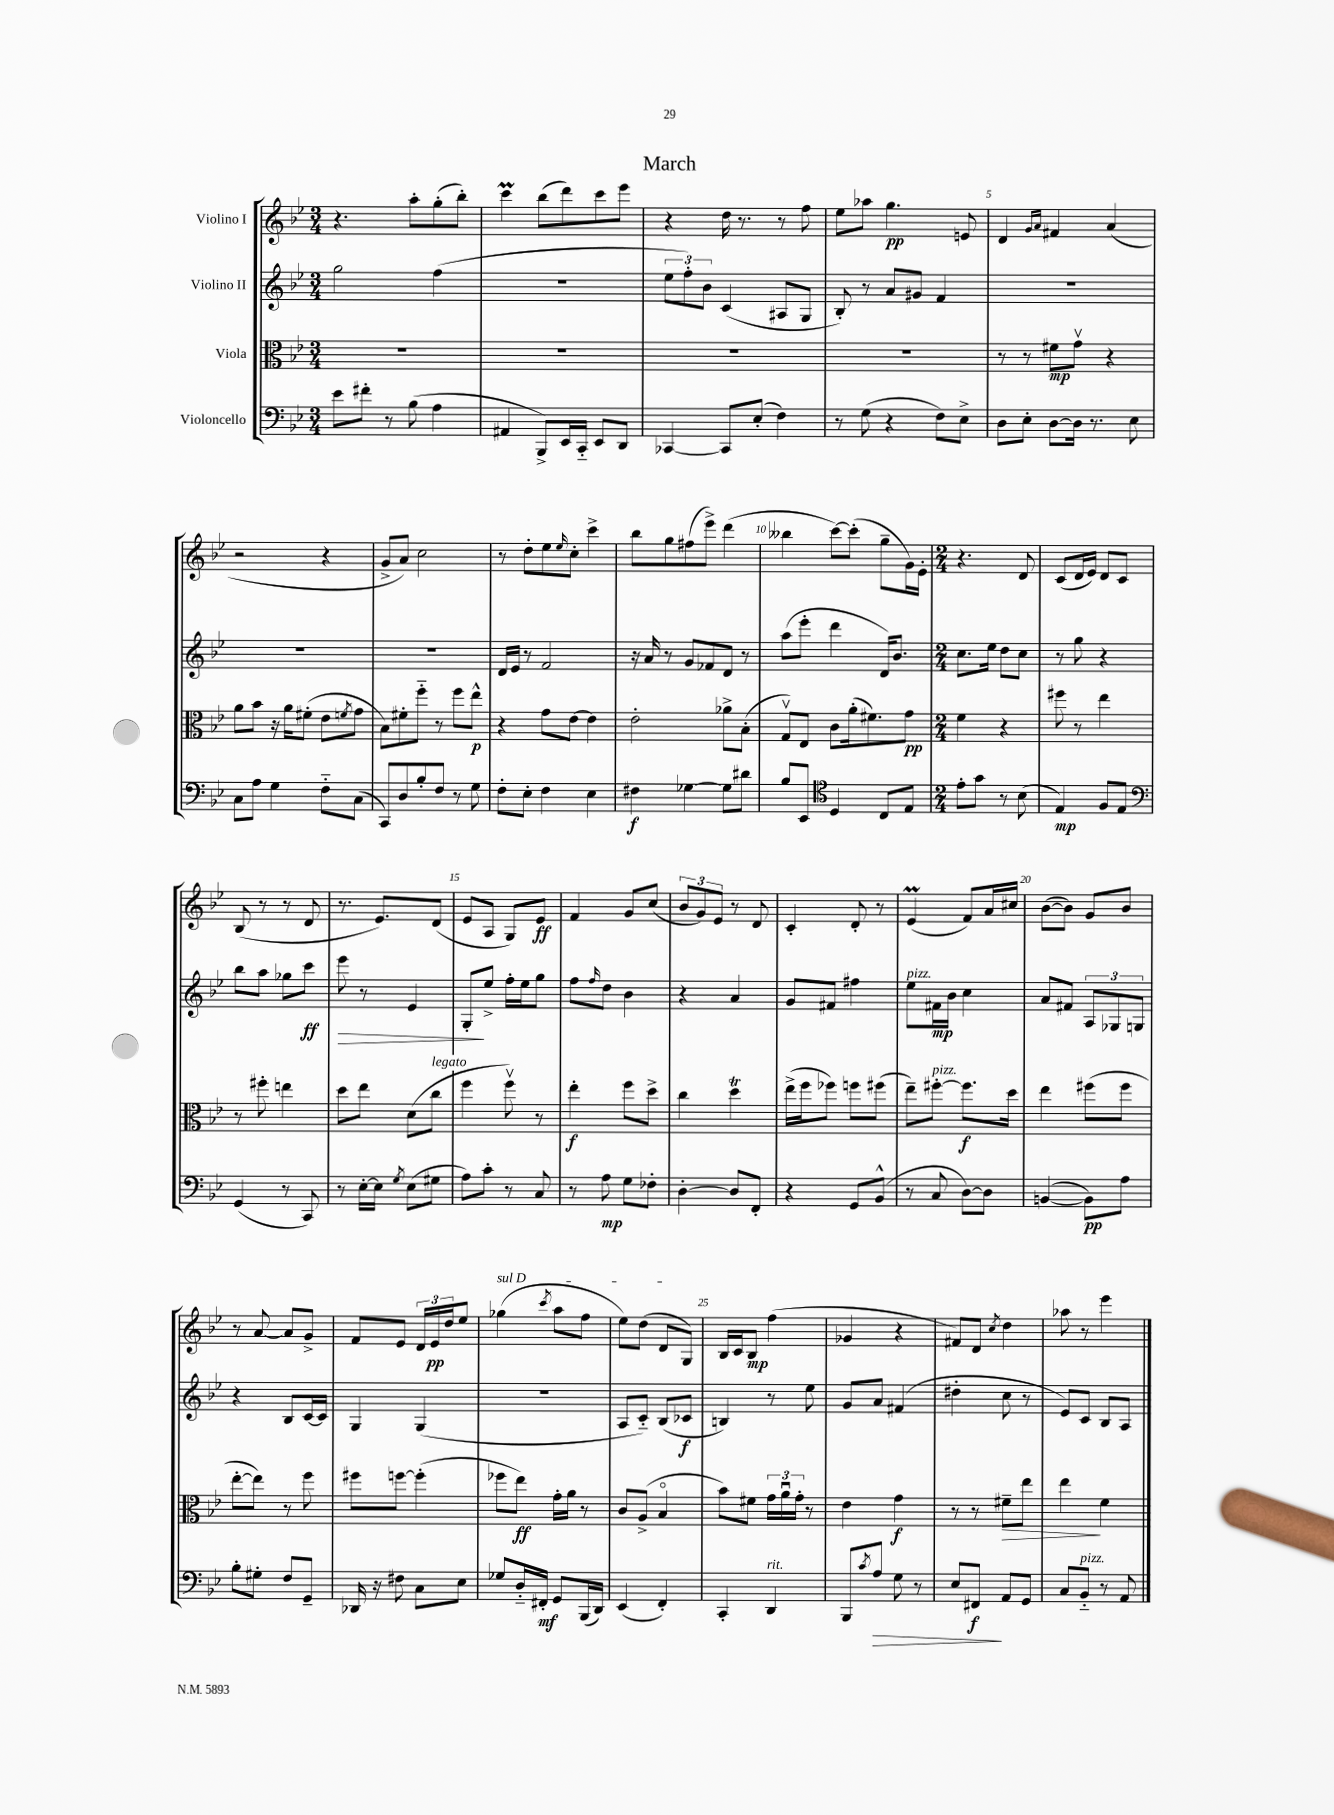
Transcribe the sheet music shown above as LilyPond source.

\header { title = "March" }
<<
\new StaffGroup <<
\new Staff = "s0" \with { instrumentName = "Violino I" } {
    \clef treble \key bes \major \numericTimeSignature \time 3/4
    r4. a''8-. g''8-.( bes''8-.) |
    c'''4\prall bes''8( d'''8) c'''8 ees'''8 |
    r4 d''16 r8. r8 f''8 |
    ees''8 aes''8 g''4.\pp e'8 |
    d'4 \grace { g'16 a'16 } fis'4 a'4( |
    r2 r4 |
    g'8-> a'8) c''2 |
    r8 d''8-. ees''8 \grace { ees''16 } c''8-. c'''4-> |
    bes''8 g''8 fis''8( ees'''8->) d'''4( |
    beses''4 c'''8~) c'''8-.( g''8-- g'16) ees'16-. |
    \numericTimeSignature \time 2/4 r4. d'8 |
    c'8( d'16 ees'16) d'8 c'8 |
    bes8( r8 r8 d'8 |
    r8. ees'8.) d'8( |
    ees'8 a8 g8) ees'8\ff |
    f'4 g'8 c''8( |
    \tuplet 3/2 { bes'8 g'8) ees'8 } r8 d'8 |
    c'4-. d'8-. r8 |
    ees'4\prall( f'8) a'16 cis''16 |
    bes'8~( bes'8) g'8 bes'8 |
    r8 a'8~ a'8 g'8-> |
    f'8 ees'8 \tuplet 3/2 { d'16 ees'16\pp d''16 } ees''8 |
    \once \override TextSpanner.bound-details.left.text = \markup { \italic "sul D" } ges''4\startTextSpan( \acciaccatura { c'''8 } a''8 f''8 |
    ees''8) d''8( d'8 g8\stopTextSpan) |
    bes16 c'16 bes8\mp f''4( |
    ges'4 r4 |
    fis'8) d'8 \acciaccatura { c''8 } d''4 |
    aes''8 r8 ees'''4 \bar "|." |
}
\new Staff = "s1" \with { instrumentName = "Violino II" } {
    \clef treble \key bes \major \numericTimeSignature \time 3/4
    g''2 f''4( |
    R2. |
    \tuplet 3/2 { ees''8 f''8-.) bes'8 } c'4( ais8 g8 |
    bes8-.) r8 a'8 gis'8 f'4 |
    R2. |
    R2. |
    R2. |
    d'16 ees'16 r8 f'2 |
    r16 a'16 r8 g'8 fes'8 d'8 r8 |
    a''8( ees'''8-. d'''4 d'16) bes'8. |
    \numericTimeSignature \time 2/4 c''8. ees''16 d''8 c''8 |
    r8 g''8 r4 |
    bes''8 a''8 ges''8 c'''8\ff |
    ees'''8\> r8 ees'4 |
    g8-.\! ees''8-> f''16-. ees''16 g''8 |
    f''8 \grace { f''16 } d''8 bes'4 |
    r4 a'4 |
    g'8 fis'8 fis''4 |
    ees''8^\markup { \italic "pizz." } fis'16\mp bes'16 c''4 |
    a'8 fis'8 \tuplet 3/2 { a8 ges8 g8 } |
    r4 bes8 c'16~ c'16 |
    g4 g4( |
    R2 |
    a8 c'8-_) bes8( ces'8\f |
    b4) r8 ees''8 |
    g'8 a'8 fis'4( |
    dis''4-. c''8 r8 |
    ees'8) c'8 bes8 a8 \bar "|." |
}
\new Staff = "s2" \with { instrumentName = "Viola" } {
    \clef alto \key bes \major \numericTimeSignature \time 3/4
    R2. |
    R2. |
    R2. |
    R2. |
    r8 r8 fis'8\mp g'8\upbow r4 |
    a'8 bes'8 r16 a'16 fis'8-.( ees'8 \acciaccatura { f'8 } g'8 |
    bes8) fis'8-. f''8-_ r8 f''8 ees''8-^\p |
    r4 g'8 ees'8~ ees'4 |
    ees'2-. aes'8-> bes8-.( |
    g8\upbow) ees8 c'8 a'16-.( fis'8.) g'8\pp |
    \numericTimeSignature \time 2/4 f'4 r4 |
    fis''8 r8 ees''4 |
    r8 fis''8-. e''4 |
    d''8 ees''8 d'8( c''8^\markup { \italic "legato" } |
    f''4 f''8\upbow) r8 |
    ees''4-.\f f''8 d''8-> |
    c''4 d''4\trill |
    ees''16->( f''16 fes''8) f''8 fis''8( |
    ees''8--) fis''8~-.^\markup { \italic "pizz." } fis''8.\f d''16 |
    ees''4 fis''8( fis''8 |
    ees''8~-. ees''8) r8 f''8 |
    fis''8 f''8~ f''4-.( |
    fes''8 ees''8\ff) g'16-. a'16 r8 |
    c'8 a8->( bes4\flageolet |
    bes'8) fis'8 \tuplet 3/2 { g'16 a'16\downbow g'16-. } r8 |
    ees'4 g'4\f |
    r8 r8 fis'8--\> ees''8 |
    ees''4\! f'4 \bar "|." |
}
\new Staff = "s3" \with { instrumentName = "Violoncello" } {
    \clef bass \key bes \major \numericTimeSignature \time 3/4
    ees'8 fis'8-. r8 bes8( a4 |
    ais,4 bes,,8->) ees,16 c,16-_ ees,8 d,8 |
    ces,4~ ces,8 ees8-.( f4) |
    r8 g8( r4 f8) ees8-> |
    d8 ees8-. d8~ d16 r8. ees8 |
    c8 a8 g4 f8-_ c8( |
    c,8) d8 bes8-. f8 r8 g8 |
    f8-. ees8-. f4 ees4 |
    fis4\f ges4~ ges8 dis'8 |
    bes8 ees,8 \clef tenor d4 c8 ees8 |
    \numericTimeSignature \time 2/4 ees'8-. g'8 r8 bes8( |
    ees4\mp) f8 ees8 |
    \clef bass g,4( r8 c,8) |
    r8 ees16~-. ees16 \acciaccatura { g8 } ees8( gis8 |
    a8) c'8-. r8 c8 |
    r8 a8\mp g8 fes8-. |
    d4~-. d8 f,8-. |
    r4 g,8 bes,8-^( |
    r8 c8 d8~) d8 |
    b,4~( b,8\pp) a8 |
    bes8-. gis8-. f8 g,8-- |
    des,16 r16 fis8 c8 ees8 |
    ges8 d16-_ fis,16-.\mf g,8 bes,,16( d,16) |
    ees,4( f,4-.) |
    c,4-. d,4^\markup { \italic "rit." } |
    bes,,8 \acciaccatura { c'8 } a8\> g8 r8 |
    ees8 fis,8\f\! a,8 g,8 |
    c8 bes,8-_^\markup { \italic "pizz." } r8 a,8 \bar "|." |
}
>>
>>
\layout { \context { \Score \override BarNumber.break-visibility = ##(#f #t #t) barNumberVisibility = #(every-nth-bar-number-visible 5) } }
